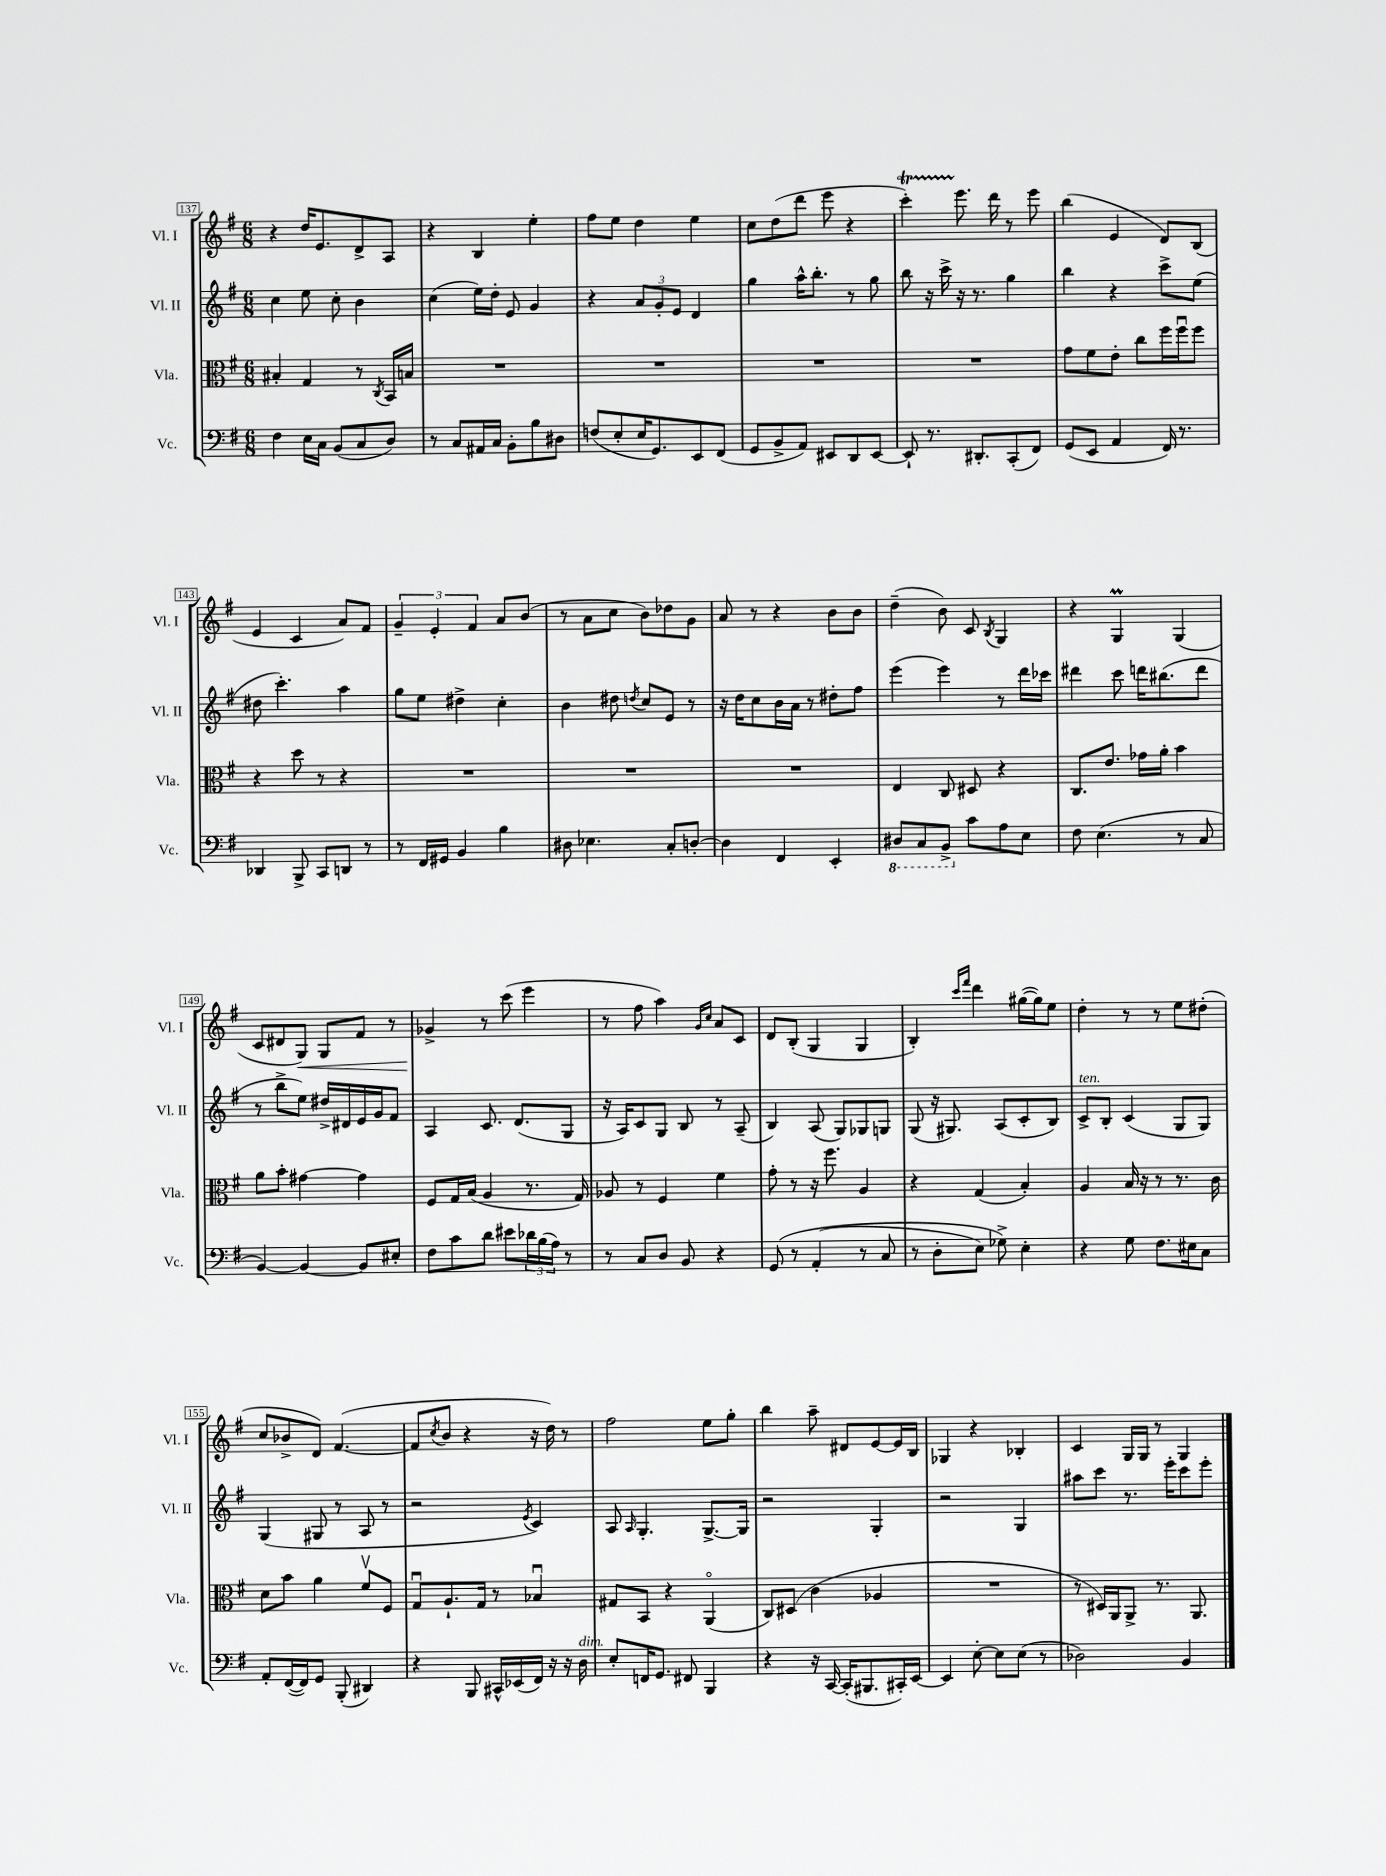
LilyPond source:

<<
\new StaffGroup <<
\new Staff = "s0" \with { instrumentName = "Vl. I" shortInstrumentName = "Vl. I" } {
    \clef treble \key g \major \numericTimeSignature \time 6/8
    r4 d''16 e'8. d'8-> a8 |
    r4 b4 e''4-. |
    fis''8 e''8 d''4 e''4 |
    c''8 d''8( d'''8 e'''8 r4 |
    c'''4-.\startTrillSpan) e'''8.\stopTrillSpan d'''16 r8 e'''8 |
    b''4( e'4 d'8) b8( |
    e'4 c'4 a'8) fis'8 |
    \tuplet 3/2 { g'4-- e'4-. fis'4 } a'8 b'8( |
    r8 a'8 c''8 b'8) des''8 g'8 |
    a'8 r8 r4 b'8 b'8 |
    d''4--( b'8) c'8 \acciaccatura { b8 } g4 |
    r4 g4\prall g4( |
    c'8 dis'8 g8\<) g8 fis'8 r8 |
    ges'4->\! r8 c'''8( e'''4 |
    r8 fis''8 a''4) \grace { g'16 c''16 } a'8 c'8 |
    d'8 b8-.( g4 g4 |
    b4-.) \grace { c'''16 fis'''16 } d'''4 gis''16~( gis''16) e''8 |
    d''4-. r8 r8 e''8 dis''8-.( |
    c''8 bes'8-> d'8) fis'4.~( |
    fis'8 \acciaccatura { c''8 } b'8 r4 r16 d''16) r8 |
    fis''2 e''8 g''8-. |
    b''4 a''8-- dis'8 e'8~ e'16 b16 |
    ges4 r4 bes4-. |
    c'4 g16 g16 r8 g4 \bar "|." |
}
\new Staff = "s1" \with { instrumentName = "Vl. II" shortInstrumentName = "Vl. II" } {
    \clef treble \key g \major \numericTimeSignature \time 6/8
    c''4 e''8 c''8-. b'4 |
    c''4( e''16) d''16-. e'8 g'4 |
    r4 \tuplet 3/2 { a'8 g'8-. e'8 } d'4 |
    g''4 a''16-^ b''8.-. r8 g''8 |
    b''8 r16 c'''16-> r16 r8. g''4 |
    b''4 r4 c'''8-> e''8( |
    dis''8 c'''4.-.) a''4 |
    g''8 e''8 dis''4-> c''4-. |
    b'4 dis''8 \acciaccatura { d''8 } c''8 e'8 r8 |
    r16 d''16 c''8 b'16 a'16 r8 dis''8-. fis''8 |
    e'''4( e'''4) r8 d'''16 ces'''16 |
    dis'''4 c'''8 d'''16 bis''8.( d'''8 |
    r8 b''8-> e''8) dis''16-> dis'16 e'16 g'16 fis'8 |
    a4 c'8. d'8.( g8 |
    r16 a16) c'8 g8 b8 r8 a8--( |
    b4) a8( g8) ges8 g8 |
    g8( r16 gis8.) a8( c'8-. b8) |
    c'8->^\markup { \italic "ten." } b8-. c'4( g8 g8) |
    g4( gis8 r8 a8 r8 |
    r2 \acciaccatura { e'8 } c'4) |
    a8 \grace { a16 } g4.-. g8.~-> g16 |
    r2 g4-. |
    r2 g4 |
    ais''8 c'''8 r8. e'''16-. c'''8 e'''8-. \bar "|." |
}
\new Staff = "s2" \with { instrumentName = "Vla." shortInstrumentName = "Vla." } {
    \clef alto \key g \major \numericTimeSignature \time 6/8
    bis4-. g4 r8 \acciaccatura { c8 } b,16 b16 |
    R2. |
    R2. |
    R2. |
    R2. |
    g'8 fis'8 e'8-. c''8 fis''16 fis''16\downbow fis''8 |
    r4 d''8 r8 r4 |
    R2. |
    R2. |
    R2. |
    e4 c8 dis8 r4 |
    c8. e'8. ges'16 a'16-. b'4 |
    a'8 b'8-. gis'4~ gis'4 |
    fis8 g16 b16( a4 r8. g16) |
    aes8 r8 fis4 fis'4 |
    g'8-. r8 r16 fis''8. a4 |
    r4 g4( b4-.) |
    a4 b16 r16 r8 r8. c'16 |
    d'8 b'8 a'4 fis'8\upbow fis8 |
    g8\downbow a8.-! g16 r8 bes4\downbow |
    gis8 b,8 r4 a,4\flageolet( |
    c8) dis8( c'4 aes4 |
    R2. |
    r8 dis16) a,16 a,8-> r8. a,8. \bar "|." |
}
\new Staff = "s3" \with { instrumentName = "Vc." shortInstrumentName = "Vc." } {
    \clef bass \key g \major \numericTimeSignature \time 6/8
    fis4 e16 c16 b,8( c8 d8) |
    r8 c8 ais,16 c16 b,8-. b8 dis8 |
    f8( e8-. e16 g,8.) e,8 fis,8( |
    g,8 b,8-> a,8) eis,8 d,8 eis,8~ |
    eis,8-! r8. dis,8.-. c,8-.( fis,8) |
    g,8( e,8 a,4 fis,16) r8. |
    des,4 b,,8-> c,8 d,8 r8 |
    r8 fis,16 gis,16 b,4 b4 |
    dis8 ees4. c8-. d8~-. |
    d4 fis,4 e,4-. |
    \ottava #-1 dis,8 c,8 b,,8-> \ottava #0 c'8 a8 e8 |
    fis8 e4.( r8 c8 |
    b,4~) b,4~ b,8 eis8-. |
    fis8 c'8 d'8 eis'8 \tuplet 3/2 { des'16 b16( a16) } r8 |
    r8 c8 d8 b,8 r4 |
    g,8\( r8 a,4-.( r8 c8 |
    r8 d8-. e8) ges8->\) e4-. |
    r4 g8 fis8. eis16 c8 |
    a,8-. fis,16~( fis,16) g,8 b,,8-.( dis,4) |
    r4 b,,8 cis,16-^ ees,16( fis,16) r16 r16 d16^\markup { \italic "dim." } |
    e8-. f,16 g,8. fis,8 b,,4 |
    r4 r16 c,16~ c,16-.( bis,,8. cis,16-.) e,16~ |
    e,4 e8~-. e8 e8( r8 |
    des2) b,4 \bar "|." |
}
>>
>>
\layout { \context { \Score currentBarNumber = #137 \override BarNumber.stencil = #(make-stencil-boxer 0.1 0.3 ly:text-interface::print) } }
